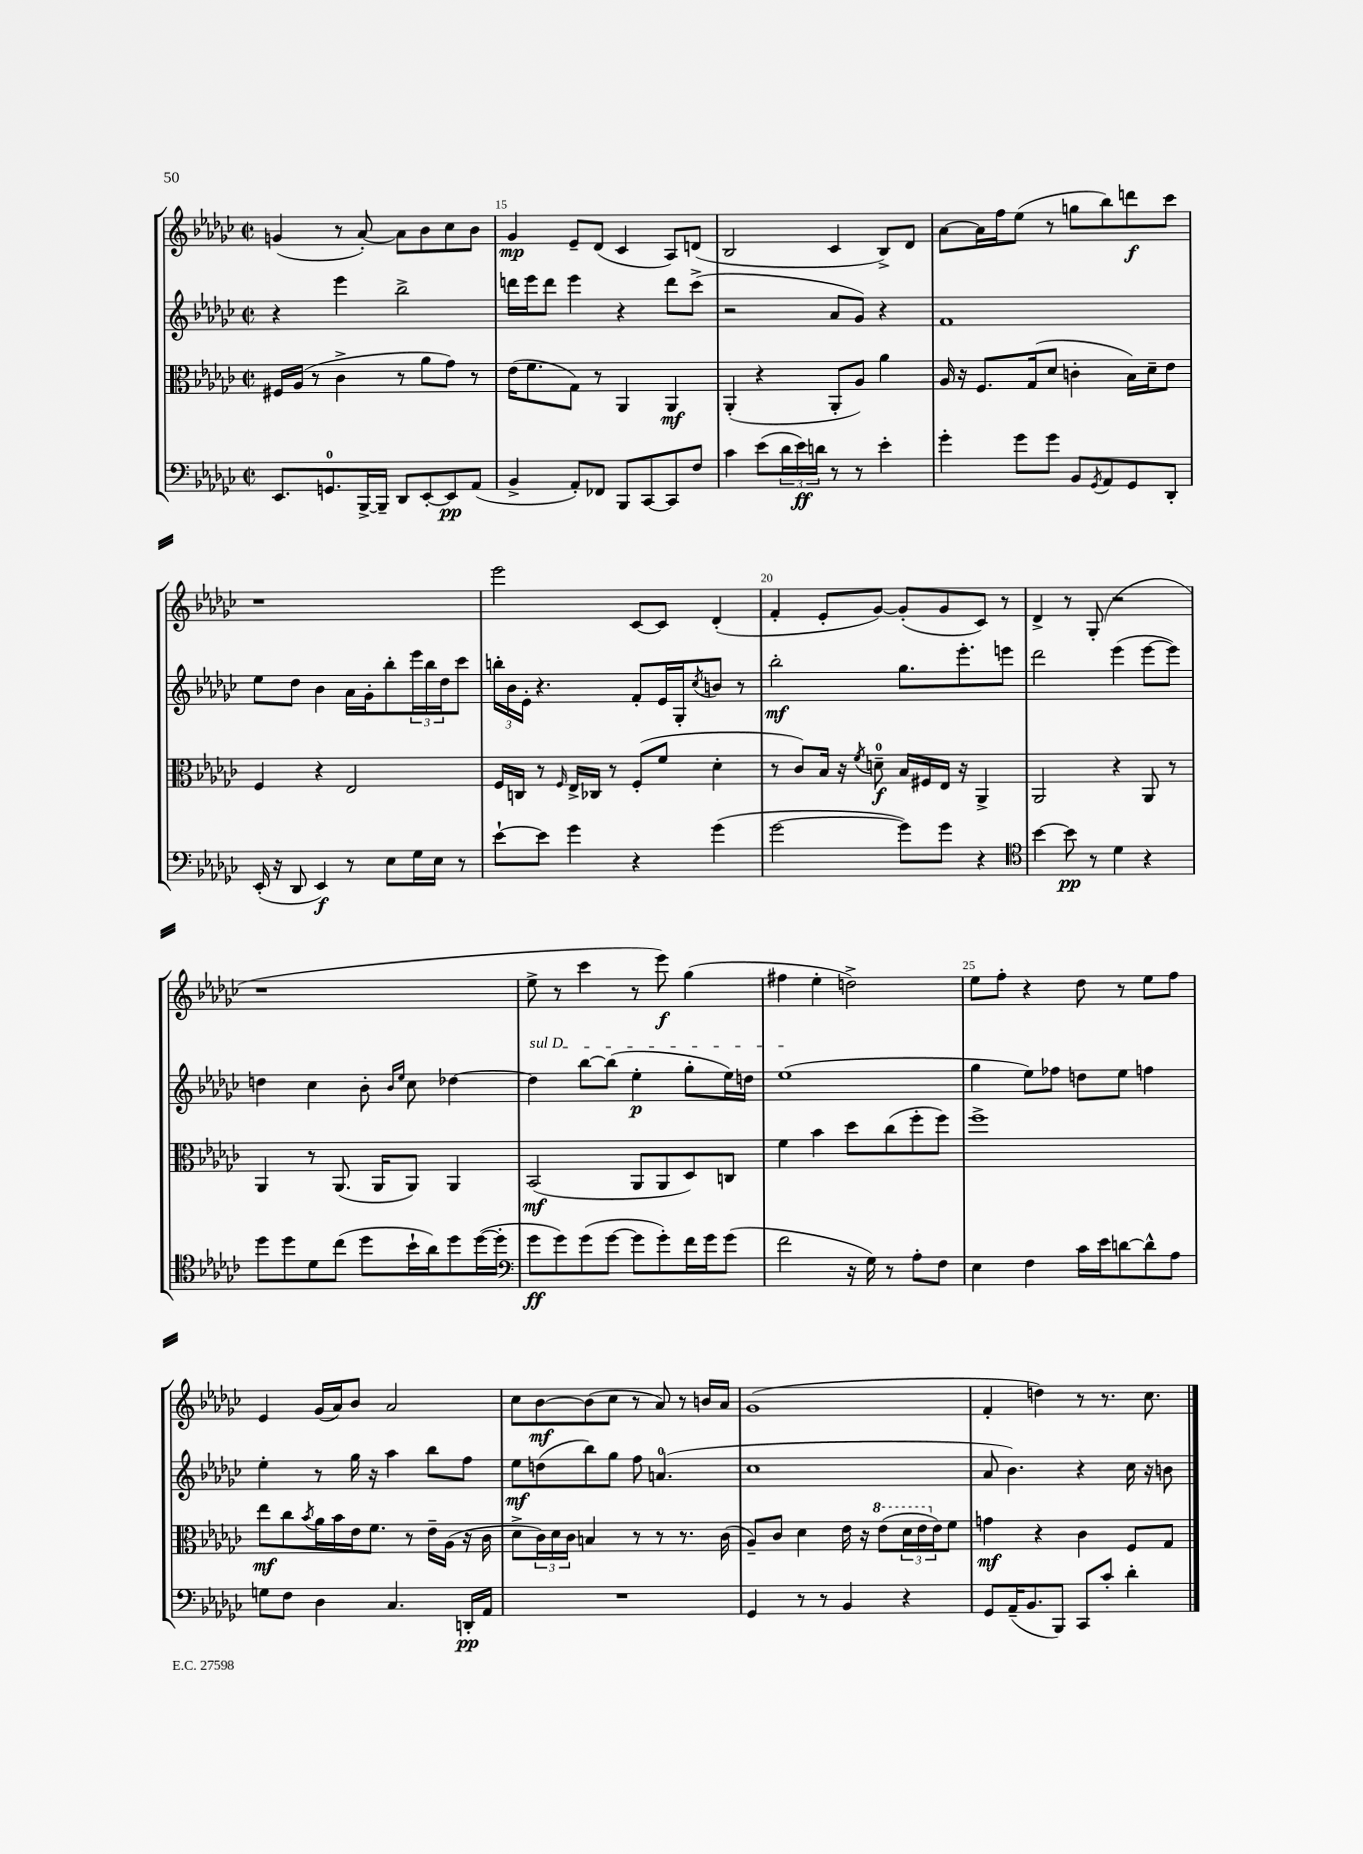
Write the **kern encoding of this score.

**kern	**dynam	**kern	**dynam	**kern	**dynam	**kern	**dynam
*part4	*part4	*part3	*part3	*part2	*part2	*part1	*part1
*staff4	*staff4	*staff3	*staff3	*staff2	*staff2	*staff1	*staff1
*clefF4	*	*clefC3	*	*clefG2	*	*clefG2	*
*k[b-e-a-d-g-c-]	*	*k[b-e-a-d-g-c-]	*	*k[b-e-a-d-g-c-]	*	*k[b-e-a-d-g-c-]	*
*M2/2	*	*M2/2	*	*M2/2	*	*M2/2	*
*met(c|)	*	*met(c|)	*	*met(c|)	*	*met(c|)	*
=14	=14	=14	=14	=14	=14	=14	=14
8.EE-/L	.	16F#X/LL	.	4r	.	(4gn/	.
.	.	(16A-/JJ	.	.	.	.	.
.	.	8r	.	.	.	.	.
8.GGn/	.	.	.	.	.	.	.
.	.	4c-^\	.	4eee-\	.	8r	.
[16BBB-^/L	.	.	.	.	.	[8a-'/)	.
16BBB-~/JJ]	.	.	.	.	.	.	.
8DD-/L	.	8r	.	2bb-^\	.	8a-\L]	.
[8EE-'/	.	8a-\L	.	.	.	8b-\	.
8EE-/]	pp	8g-\J)	.	.	.	8cc-\	.
(8AA-/J	.	8r	.	.	.	8b-\J	.
=15	=15	=15	=15	=15	=15	=15	=15
4BB-^/	.	(16e-\KL	.	16dddn\LL	.	4g-/	mp
.	.	8.f\	.	16eee-\J	.	.	.
.	.	.	.	8ddd\J	.	.	.
8AA-'/L)	.	8G-\J)	.	4eee-\	.	8e-~/L	.
8FF-X/J	.	8r	.	.	.	(8d-/J	.
8BBB-/L	.	4AA-/	.	4r	.	4c-/	.
[8CC-/	.	.	.	.	.	.	.
8CC-/]	.	4AA-/	mf	8ddd\L	.	8A-/L)	.
8F/J	.	.	.	(8ccc-^\J	.	(8dn/J	.
=16	=16	=16	=16	=16	=16	=16	=16
4c-\	.	(4AA-'/	.	2r	.	2B-/	.
(8e-\L	.	4r	.	.	.	.	.
24d-\L	.	.	.	.	.	.	.
24e-\)	ff	.	.	.	.	.	.
24dn\JJ	.	.	.	.	.	.	.
8r	.	8AA-'/L	.	8a-/L	.	4c-/	.
8r	.	8A-/J)	.	8g-/J)	.	.	.
4e-'\	.	4a-\	.	4r	.	8B-^/L)	.
.	.	.	.	.	.	8d-/J	.
=17	=17	=17	=17	=17	=17	=17	=17
4g-'\	.	16A-/	.	1f	.	[8a-\L	.
.	.	16r	.	.	.	.	.
.	.	8.F/L	.	.	.	16a-\L]	.
.	.	.	.	.	.	16ff\J	.
8g-\L	.	.	.	.	.	(8ee-\J	.
.	.	(16G-/k	.	.	.	.	.
8g-\J	.	8d-/J	.	.	.	8r	.
8BB-/L	.	4cn'\	.	.	.	8ggn\L	.
8qGG-/	.	.	.	.	.	.	.
8AA-/	.	.	.	.	.	8bb-\)	.
8GG-/	.	16B-\LL)	.	.	.	8dddn\	f
.	.	16d-~\J	.	.	.	.	.
8DD-'/J	.	8e-\J	.	.	.	8ccc-\J	.
!!LO:LB:g=z
=18	=18	=18	=18	=18	=18	=18	=18
(16EE-'/	.	4F/	.	8ee-\L	.	1r	.
16r	.	.	.	.	.	.	.
8DD-/	.	.	.	8dd-\J	.	.	.
4EE-/)	f	4r	.	4b-\	.	.	.
8r	.	2E-/	.	16a-\LL	.	.	.
.	.	.	.	16g-'\J	.	.	.
8E-\L	.	.	.	8bb-'\	.	.	.
16G-\L	.	.	.	24eee-\L	.	.	.
.	.	.	.	24bb-\	.	.	.
16E-\JJ	.	.	.	.	.	.	.
.	.	.	.	24dd-\J	.	.	.
8r	.	.	.	8ccc-\J	.	.	.
=19	=19	=19	=19	=19	=19	=19	=19
[8e-`\L	.	16F/LL	.	24bbn'\LL	.	2eee-\	.
.	.	.	.	24b-\	.	.	.
.	.	16Cn/JJ	.	.	.	.	.
.	.	.	.	24e-'\JJ	.	.	.
8e-\J]	.	8r	.	4.r	.	.	.
.	.	16qqF/	.	.	.	.	.
4g-\	.	16E-^/LL	.	.	.	.	.
.	.	16C-X/JJ	.	.	.	.	.
.	.	8r	.	.	.	.	.
4r	.	(8F'/L	.	8f'/L	.	[8c-/L	.
.	.	8f/J	.	16e-/L	.	8c-/J]	.
.	.	.	.	16G-'/J	.	.	.
.	.	.	.	8qcc-/	.	.	.
(4g-\	.	4d-'\	.	8bn/J	.	(4d-'/	.
.	.	.	.	8r	.	.	.
=20	=20	=20	=20	=20	=20	=20	=20
[2g-\	.	8r	.	2bb-'\	mf	4f'/	.
.	.	8c-/L)	.	.	.	.	.
.	.	16B-/Jk	.	.	.	8e-'/L	.
.	.	16r	.	.	.	.	.
.	.	8qf/	.	.	.	.	.
.	.	8dn~\	f	.	.	[8g-/J)	.
8g-\L])	.	16B-/LL	.	8.gg-\L	.	(8g-'/L]	.
.	.	16F#X/	.	.	.	.	.
8g-\J	.	16E-/JJ	.	.	.	8g-/	.
.	.	16r	.	8.eee-'\	.	.	.
4r	.	4AA-^/	.	.	.	8c-/J)	.
.	.	.	.	8eeen\J	.	8r	.
=21	=21	=21	=21	=21	=21	=21	=21
*clefC4	*	*	*	*	*	*	*
[4b-\	.	2AA-/	.	2ddd-\	.	4d-^/	.
8b-\]	pp	.	.	.	.	8r	.
8r	.	.	.	.	.	(8G-'/	.
4d-\	.	4r	.	(4eee-\	.	2r	.
4r	.	8AA-/	.	[8eee-\L	.	.	.
.	.	8r	.	8eee-\J])	.	.	.
!!LO:LB:g=z
=22	=22	=22	=22	=22	=22	=22	=22
8dd-\L	.	4AA-/	.	4ddn\	.	1r	.
8dd-\	.	.	.	.	.	.	.
8d-\	.	8r	.	4cc-\	.	.	.
(8cc-\J	.	(8.AA-/	.	.	.	.	.
8dd-\L	.	.	.	8b-'\	.	.	.
.	.	16AA-/KL	.	.	.	.	.
.	.	.	.	16qqb-/LL	.	.	.
.	.	.	.	16qqee-/JJ	.	.	.
16b-`\L	.	8AA-/J)	.	8cc-\	.	.	.
16a-\J)	.	.	.	.	.	.	.
8dd-\	.	4AA-/	.	[4dd-X\	.	.	.
([16dd-\L	.	.	.	.	.	.	.
16dd-'\JJ]	.	.	.	.	.	.	.
=23	=23	=23	=23	=23	=23	=23	=23
*clefF4	*	*	*	*	*	*	*
!	!	!	!	!LO:TX:a:i:t=sul D	!	!	!
8g-\L	ff	(2BB-/	mf	4dd-\]	.	8ee-^\	.
8g-\)	.	.	.	.	.	8r	.
(8g-\	.	.	.	[8bb-\L	.	4ccc-\	.
[8g-\J	.	.	.	(8bb-\J]	.	.	.
8g-\L]	.	8AA-/L	.	4ee-'\	p	8r	.
8g-'\)	.	8AA-/	.	.	.	8eee-\)	f
16f\L	.	8D-/)	.	8gg-'\L	.	(4gg-\	.
16g-\J	.	.	.	.	.	.	.
(8g-\J	.	8Cn/J	.	16ee-\L)	.	.	.
.	.	.	.	16ddn\JJ	.	.	.
=24	=24	=24	=24	=24	=24	=24	=24
2f\	.	4f\	.	(1ee-	.	4ff#X\	.
.	.	4b-\	.	.	.	4ee-'\	.
16r	.	8dd-\L	.	.	.	2ddn^\)	.
16G-\)	.	.	.	.	.	.	.
8r	.	(8cc-\	.	.	.	.	.
8A-'\L	.	8ff'\	.	.	.	.	.
8F\J	.	8ff\J)	.	.	.	.	.
=25	=25	=25	=25	=25	=25	=25	=25
4E-\	.	1ff^	.	4gg-\	.	8ee-\L	.
.	.	.	.	.	.	8ff'\J	.
4F\	.	.	.	8ee-\L)	.	4r	.
.	.	.	.	8ff-X\J	.	.	.
16c-\LL	.	.	.	8ddn\L	.	8dd-\	.
16e-\J	.	.	.	.	.	.	.
[8dn\	.	.	.	8ee-\J	.	8r	.
8d^^\]	.	.	.	4ffn\	.	8ee-\L	.
8A-\J	.	.	.	.	.	8ff\J	.
!!LO:LB:g=z
=26	=26	=26	=26	=26	=26	=26	=26
8Gn\L	.	8ee-\L	mf	4ee-'\	.	4e-/	.
8F\J	.	8cc-\	.	.	.	.	.
.	.	8qb-/	.	.	.	.	.
4D-\	.	16a-\L	.	8r	.	(16g-/LL	.
.	.	16b-\	.	.	.	16a-/J)	.
.	.	16e-\J	.	16gg-\	.	8b-/J	.
.	.	8.f\J	.	16r	.	.	.
4.C-/	.	.	.	4aa-\	.	2a-/	.
.	.	8r	.	.	.	.	.
.	.	16e-~\LL	.	8bb-\L	.	.	.
.	.	(16A-\JJ	.	.	.	.	.
16DDn'/LL	pp	16r	.	8ff\J	.	.	.
16AA-/JJ	.	16c-\	.	.	.	.	.
=27	=27	=27	=27	=27	=27	=27	=27
1r	.	8d-^\L	.	8ee-\L	mf	8cc-\L	.
.	.	24c-\L)	.	(8ddn\	.	[8b-\	mf
.	.	24d-\	.	.	.	.	.
.	.	24c-\JJ	.	.	.	.	.
.	.	4Bn/	.	8bb-\)	.	(8b-\]	.
.	.	.	.	8gg-\J	.	8cc-\J	.
.	.	8r	.	8ff\	.	8r	.
.	.	8r	.	(4.an/	.	8a-/)	.
.	.	8.r	.	.	.	8r	.
.	.	.	.	.	.	16bn/LL	.
.	.	(16c-\	.	.	.	16a-/JJ	.
=28	=28	=28	=28	=28	=28	=28	=28
4GG-/	.	8A-~/L)	.	1cc-	.	(1g-	.
.	.	8c-/J	.	.	.	.	.
8r	.	4d-\	.	.	.	.	.
8r	.	.	.	.	.	.	.
4BB-/	.	16e-\	.	.	.	.	.
.	.	16r	.	.	.	.	.
*	*	*8va	*	*	*	*	*
.	.	(8ee-\L	.	.	.	.	.
4r	.	24dd-\L	.	.	.	.	.
.	.	24ee-\	.	.	.	.	.
*	*	*X8va	*	*	*	*	*
.	.	24e-\J)	.	.	.	.	.
.	.	8f\J	.	.	.	.	.
=29	=29	=29	=29	=29	=29	=29	=29
8GG-/L	.	4gn\	mf	8a-/	.	4f'/	.
(16AA-~/K	.	.	.	4.b-\)	.	.	.
8.BB-/	.	.	.	.	.	.	.
.	.	4r	.	.	.	4ddn\)	.
8BBB-/J)	.	.	.	.	.	.	.
8CC-/L	.	4c-\	.	4r	.	8r	.
8c-'/J	.	.	.	.	.	8.r	.
4d-'\	.	8F/L	.	16cc-\	.	.	.
.	.	.	.	16r	.	8.cc-\	.
.	.	8G-/J	.	8bn\	.	.	.
==	==	==	==	==	==	==	==
*-	*-	*-	*-	*-	*-	*-	*-
